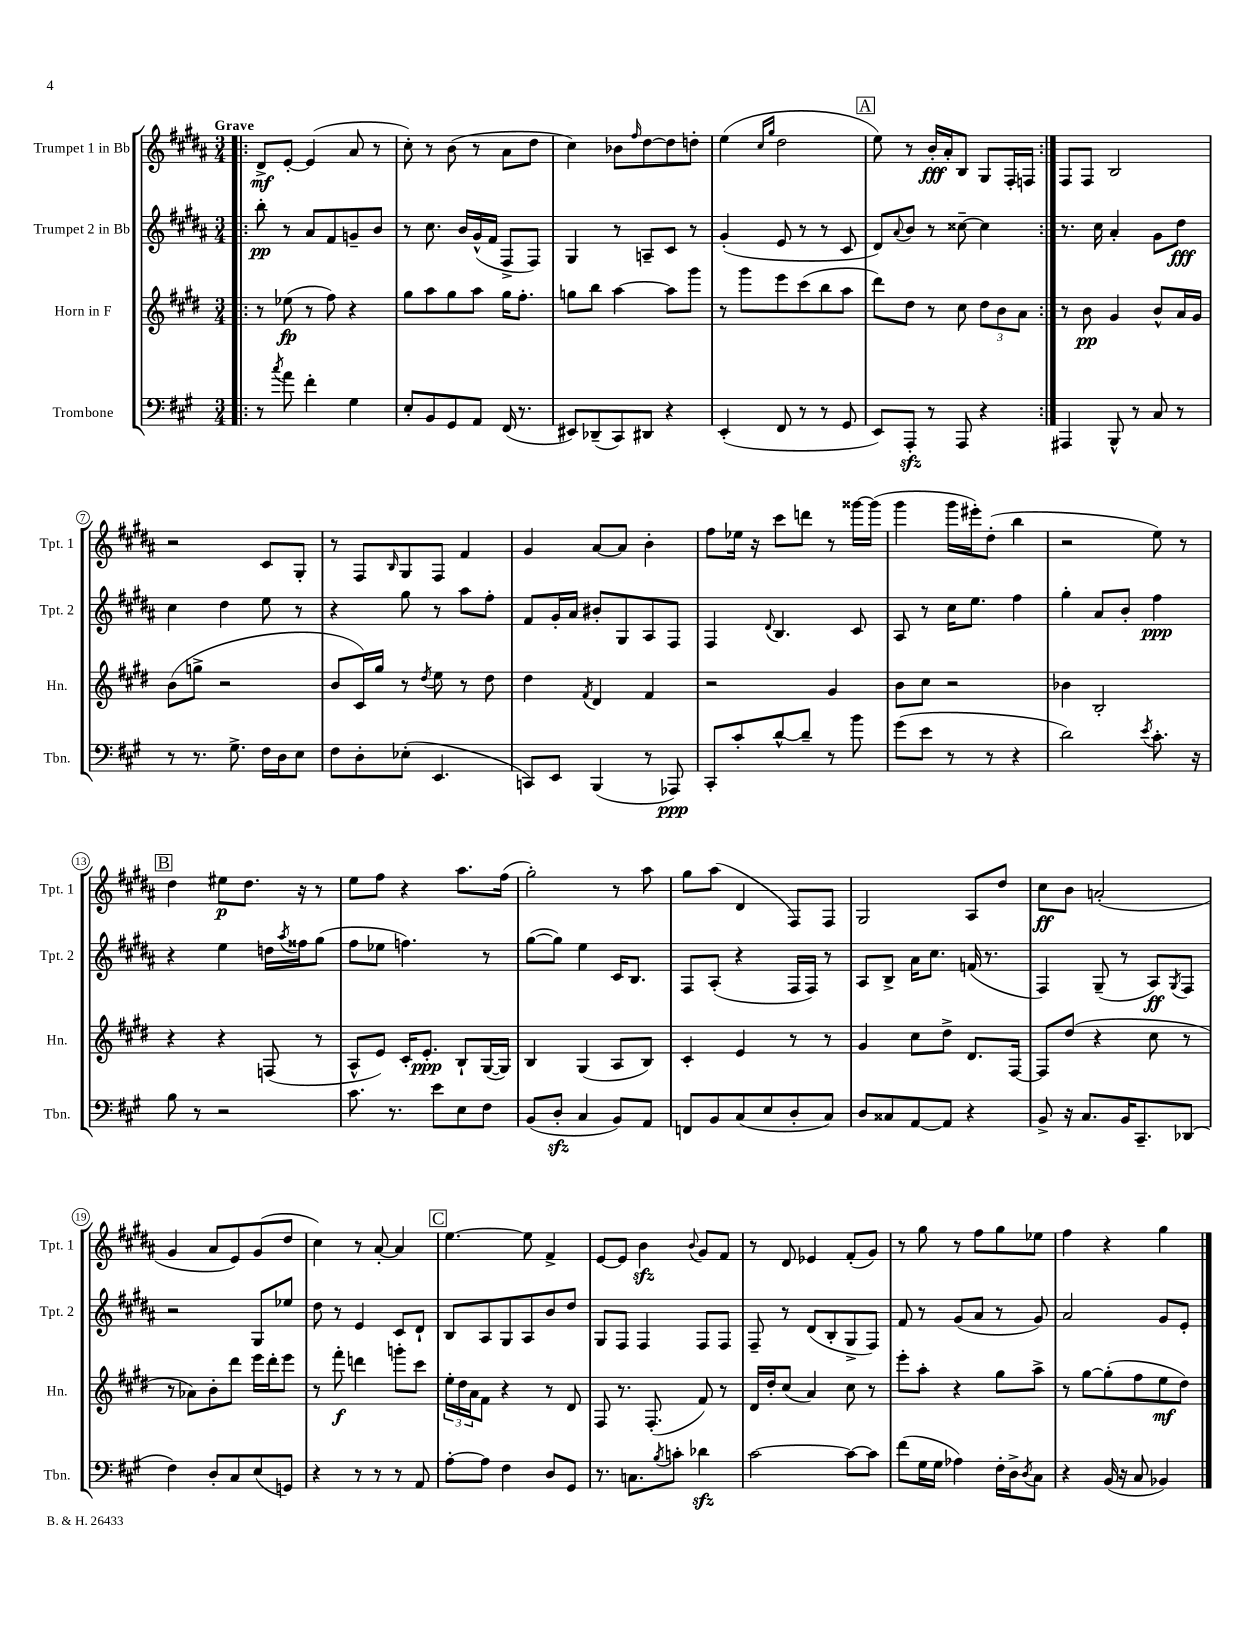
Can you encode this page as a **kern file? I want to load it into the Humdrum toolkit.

**kern	**dynam	**kern	**dynam	**kern	**dynam	**kern	**dynam
*part4	*part4	*part3	*part3	*part2	*part2	*part1	*part1
*staff4	*staff4	*staff3	*staff3	*staff2	*staff2	*staff1	*staff1
*I"Trombone	*	*I"Horn in F	*	*I"Trumpet 2 in Bb	*	*I"Trumpet 1 in Bb	*
*I'Tbn.	*	*I'Hn.	*	*I'Tpt. 2	*	*I'Tpt. 1	*
*clefF4	*	*clefG2	*	*clefG2	*	*clefG2	*
*k[f#c#g#]	*	*k[f#c#g#d#]	*	*k[f#c#g#d#a#]	*	*k[f#c#g#d#a#]	*
*M3/4	*	*M3/4	*	*M3/4	*	*M3/4	*
=1!|:	=1!|:	=1!|:	=1!|:	=1!|:	=1!|:	=1!|:	=1!|:
!	!	!	!	!	!	!LO:TX:a:B:t=Grave	!
8r	.	8r	.	8bb'\	pp	8d#^/L	mf
8qcc#/	.	.	.	.	.	.	.
8a\	.	(8ee-X\	fp	8r	.	[8e'/J	.
4f#'\	.	8r	.	8a#/L	.	(4e/]	.
.	.	8ff#\)	.	8f#/	.	.	.
4G#\	.	4r	.	8gn~/	.	8a#/	.
.	.	.	.	8b/J	.	8r	.
=2	=2	=2	=2	=2	=2	=2	=2
8E'/L	.	8gg#\L	.	8r	.	8cc#'\)	.
8BB/	.	8aa\	.	8.cc#\	.	8r	.
8GG#/	.	8gg#\	.	.	.	(8b\	.
.	.	.	.	16b/LL	.	.	.
8AA/J	.	8aa\J	.	(16g#^^/	.	8r	.
.	.	.	.	16f#/JJ	.	.	.
(16FF#/	.	16gg#\KL	.	8F#^/L	.	8a#\L	.
8.r	.	8.ff#'\J	.	.	.	.	.
.	.	.	.	8F#/J)	.	8dd#\J	.
=3	=3	=3	=3	=3	=3	=3	=3
8EE#X/L)	.	8ggn\L	.	4G#/	.	4cc#\)	.
(8DD-X~/	.	8bb\J	.	.	.	.	.
8CC#/)	.	[4aa\	.	8r	.	8b-X\L	.
.	.	.	.	.	.	16qqff#/	.
8DD#X/J	.	.	.	8An~/L	.	[8dd#\	.
4r	.	8aa\L]	.	8c#/J	.	8dd#\]	.
.	.	8ggg#\J	.	8r	.	8ddn'\J	.
=4	=4	=4	=4	=4	=4	=4	=4
(4EE'/	.	8r	.	(4g#'/	.	(4ee\	.
.	.	8ggg#\L	.	.	.	.	.
.	.	.	.	.	.	16qqcc#/LL	.
.	.	.	.	.	.	16qqgg#/JJ	.
8FF#/	.	8eee\	.	8e/	.	2dd#\	.
8r	.	(8ccc#\	.	8r	.	.	.
8r	.	8bb\	.	8r	.	.	.
8GG#/	.	8aa\J	.	8c#/	.	.	.
!!LO:REH:place=s1:t=A
=5	=5	=5	=5	=5	=5	=5	=5
8EE/L)	.	8ddd#\L)	.	8d#/L)	.	8ee\)	.
.	.	.	.	8qqa#/	.	.	.
8AAAzz'/J	.	8dd#\J	.	8b/J	.	8r	.
8r	.	8r	.	8r	.	16b'/LL	fff
.	.	.	.	.	.	16a#'/J	.
8AAA/	.	8cc#\	.	[8cc##X~\	.	8B/J	.
4r	.	12dd#\L	.	4cc##\]	.	8G#/L	.
.	.	12b\	.	.	.	.	.
.	.	.	.	.	.	16F#'/L	.
.	.	12a\J	.	.	.	.	.
.	.	.	.	.	.	16Fn/JJ	.
=6:|!	=6:|!	=6:|!	=6:|!	=6:|!	=6:|!	=6:|!	=6:|!
4AAA#X/	.	8r	.	8.r	.	8F#/L	.
.	.	8b\	pp	.	.	8F#/J	.
.	.	.	.	16cc#\	.	.	.
8BBB^^/	.	4g#/	.	4a#'/	.	2B/	.
8r	.	.	.	.	.	.	.
8C#/	.	8b^^/L	.	8g#\L	.	.	.
8r	.	16a/L	.	8dd#\J	fff	.	.
.	.	16g#/JJ	.	.	.	.	.
!!LO:LB:g=z
=7	=7	=7	=7	=7	=7	=7	=7
8r	.	(8b\L	.	4cc#\	.	2r	.
8.r	.	8ggn^\J	.	.	.	.	.
.	.	2r	.	4dd#\	.	.	.
8.G#^\	.	.	.	.	.	.	.
16F#\LL	.	.	.	8ee\	.	8c#/L	.
16D\J	.	.	.	.	.	.	.
8E\J	.	.	.	8r	.	8G#'/J	.
=8	=8	=8	=8	=8	=8	=8	=8
8F#\L	.	8b/L	.	4r	.	8r	.
8D'\	.	16c#/L)	.	.	.	8F#/L	.
.	.	16gg#/JJ	.	.	.	.	.
.	.	.	.	.	.	16qqB/	.
(8E-X'\J	.	8r	.	8gg#\	.	8G#/	.
.	.	8qdd#/	.	.	.	.	.
4.EE/	.	8ee\	.	8r	.	8F#/J	.
.	.	8r	.	8aa#\L	.	4f#/	.
.	.	8dd#\	.	8ff#'\J	.	.	.
=9	=9	=9	=9	=9	=9	=9	=9
8CCn/L)	.	4dd#\	.	8f#/L	.	4g#/	.
8EE/J	.	.	.	16g#'/L	.	.	.
.	.	.	.	16a#/JJ	.	.	.
.	.	8qf#/	.	.	.	.	.
(4BBB/	.	4d#/	.	8b#X'/L	.	[8a#/L	.
.	.	.	.	8G#/	.	8a#/J]	.
8r	.	4f#/	.	8A#/	.	4b'\	.
8AAA-X/)	ppp	.	.	8F#/J	.	.	.
=10	=10	=10	=10	=10	=10	=10	=10
8CC#'/L	.	2r	.	4F#/	.	8ff#\L	.
8c#'/	.	.	.	.	.	16ee-X\Jk	.
.	.	.	.	.	.	16r	.
.	.	.	.	8qqd#/	.	.	.
[8d^^/	.	.	.	4.B/	.	8ccc#\L	.
8d~/J]	.	.	.	.	.	8dddn\J	.
8r	.	4g#/	.	.	.	8r	.
8b\	.	.	.	8c#/	.	[16ggg##X\LL	.
.	.	.	.	.	.	(16ggg##\JJ]	.
=11	=11	=11	=11	=11	=11	=11	=11
(8g#\L	.	8b\L	.	8A#/	.	4ggg#\	.
8e\J	.	8cc#\J	.	8r	.	.	.
8r	.	2r	.	16cc#\KL	.	16ggg#\LL	.
.	.	.	.	8.ee\J	.	16eee#X'\J)	.
8r	.	.	.	.	.	(8dd#'\J	.
4r	.	.	.	4ff#\	.	4bb\	.
=12	=12	=12	=12	=12	=12	=12	=12
2d\)	.	4b-X\	.	4gg#'\	.	2r	.
.	.	2B'/	.	8a#/L	.	.	.
.	.	.	.	8b'/J	.	.	.
8qe/	.	.	.	.	.	.	.
8.c#'\	.	.	.	4ff#\	ppp	8ee\)	.
.	.	.	.	.	.	8r	.
16r	.	.	.	.	.	.	.
!!LO:LB:g=z
!!LO:REH:place=s1:t=B
=13	=13	=13	=13	=13	=13	=13	=13
8B\	.	4r	.	4r	.	4dd#\	.
8r	.	.	.	.	.	.	.
2r	.	4r	.	4ee\	.	8ee#X\L	p
.	.	.	.	.	.	8.dd#\J	.
.	.	(8Fn/	.	16ddn\LL	.	.	.
.	.	.	.	8qaa#/	.	.	.
.	.	.	.	16ff##X\J	.	16r	.
.	.	8r	.	(8gg#\J	.	8r	.
=14	=14	=14	=14	=14	=14	=14	=14
8.c#\	.	8A^^/L	.	8ff#\L	.	8ee\L	.
.	.	8e/J)	.	8ee-X\J	.	8ff#\J	.
8.r	.	.	.	.	.	.	.
.	.	16c#'/KL	.	4.ffn\)	.	4r	.
.	.	8.e'/J	ppp	.	.	.	.
8e\L	.	.	.	.	.	.	.
8E\	.	8B`/L	.	.	.	8.aa#\L	.
8F#\J	.	([16G#/L	.	8r	.	.	.
.	.	16G#/JJ])	.	.	.	(16ff#\Jk	.
=15	=15	=15	=15	=15	=15	=15	=15
(8BB/L	.	4B/	.	([8gg#\L	.	2gg#'\)	.
8Dzz'/J	.	.	.	8gg#\J])	.	.	.
4C#/	.	(4G#/	.	4ee\	.	.	.
8BB/L)	.	8A/L	.	16c#/KL	.	8r	.
.	.	.	.	8.B/J	.	.	.
8AA/J	.	8B/J)	.	.	.	8aa#\	.
=16	=16	=16	=16	=16	=16	=16	=16
8FFn/L	.	4c#'/	.	8F#/L	.	8gg#\L	.
8BB/	.	.	.	(8A#'/J	.	(8aa#\J	.
(8C#/	.	4e/	.	4r	.	4d#/	.
8E/	.	.	.	.	.	.	.
8D'/	.	8r	.	16F#/LL	.	8F#/L)	.
.	.	.	.	16F#/JJ)	.	.	.
8C#/J)	.	8r	.	8r	.	8F#/J	.
=17	=17	=17	=17	=17	=17	=17	=17
8D/L	.	4g#/	.	8A#/L	.	2G#/	.
8C##X/	.	.	.	8B^/J	.	.	.
[8AA/	.	8cc#\L	.	16a#\KL	.	.	.
.	.	.	.	8.cc#\J	.	.	.
8AA/J]	.	8dd#^\J	.	.	.	.	.
4r	.	8.d#/L	.	(16fn/	.	8A#/L	.
.	.	.	.	8.r	.	.	.
.	.	.	.	.	.	8dd#/J	.
.	.	[16F#/Jk	.	.	.	.	.
=18	=18	=18	=18	=18	=18	=18	=18
8BB^/	.	8F#/L]	.	4F#/)	.	8cc#\L	ff
16r	.	(8dd#/J	.	.	.	8b\J	.
8.C#/L	.	.	.	.	.	.	.
.	.	4r	.	(8G#~/	.	(2an'/	.
16BB/K	.	.	.	8r	.	.	.
8.CC#~/	.	.	.	.	.	.	.
.	.	8cc#\	.	8A#/L)	ff	.	.
.	.	.	.	8qG#/	.	.	.
(8DD-X/J	.	8r	.	8F#/J	.	.	.
!!LO:LB:g=z
=19	=19	=19	=19	=19	=19	=19	=19
4F#\)	.	8r	.	2r	.	4g#/	.
.	.	8a-X\L)	.	.	.	.	.
8D'/L	.	8b'\	.	.	.	8a#/L	.
8C#/	.	8ddd#\J	.	.	.	8e/)	.
(8E/	.	16eee\LL	.	8G#/L	.	(8g#/	.
.	.	16ddd#'\J	.	.	.	.	.
8GGn/J)	.	8eee\J	.	8ee-X/J	.	8dd#/J	.
=20	=20	=20	=20	=20	=20	=20	=20
4r	.	8r	.	8dd#\	.	4cc#\)	.
.	.	8fff#'\	f	8r	.	.	.
8r	.	4dddn\	.	4e/	.	8r	.
8r	.	.	.	.	.	[8a#'/	.
8r	.	8gggn'\L	.	8c#/L	.	4a#/]	.
8AA/	.	8ccc#\J	.	8d#`/J	.	.	.
!!LO:REH:place=s1:t=C
=21	=21	=21	=21	=21	=21	=21	=21
[8A'\L	.	24ee'\LL	.	8B/L	.	[4.ee\	.
.	.	24dd#\	.	.	.	.	.
.	.	24a\J	.	.	.	.	.
8A\J]	.	8f#\J	.	8A#/	.	.	.
4F#\	.	4r	.	8G#/	.	.	.
.	.	.	.	8A#/	.	8ee\]	.
8D/L	.	8r	.	8b/	.	4f#^/	.
8GG#/J	.	8d#/	.	8dd#/J	.	.	.
=22	=22	=22	=22	=22	=22	=22	=22
8.r	.	8F#/	.	8G#/L	.	[8e/L	.
.	.	8.r	.	8F#/J	.	8e/J]	.
8.Cn\L	.	.	.	.	.	.	.
.	.	.	.	4F#/	.	4bzz\	.
.	.	(8.F#'/	.	.	.	.	.
8qB/	.	.	.	.	.	.	.
8cn'\J	.	.	.	.	.	.	.
.	.	.	.	.	.	8qqb/	.
4d-Xzz\	.	8f#/)	.	8F#/L	.	8g#/L	.
.	.	8r	.	8F#/J	.	8f#/J	.
=23	=23	=23	=23	=23	=23	=23	=23
[2c#\	.	16d#/LL	.	8F#~/	.	8r	.
.	.	16dd#'/J	.	.	.	.	.
.	.	(8cc#/J	.	8r	.	8d#/	.
.	.	4a/)	.	(8d#/L	.	4e-X/	.
.	.	.	.	8B'/	.	.	.
8c#\L_	.	8cc#\	.	8G#^/	.	(8f#'/L	.
8c#\J]	.	8r	.	8F#/J)	.	8g#/J)	.
=24	=24	=24	=24	=24	=24	=24	=24
(8f#\L	.	8eee'\L	.	8f#/	.	8r	.
16G#\L	.	8aa'\J	.	8r	.	8gg#\	.
16G#\JJ	.	.	.	.	.	.	.
4A-X\)	.	4r	.	(8g#/L	.	8r	.
.	.	.	.	8a#/J	.	8ff#\L	.
16F#'\LL	.	8gg#\L	.	8r	.	8gg#\	.
16D^\J	.	.	.	.	.	.	.
8qD/	.	.	.	.	.	.	.
8C#\J	.	8aa^\J	.	8g#/)	.	8ee-X\J	.
=25	=25	=25	=25	=25	=25	=25	=25
4r	.	8r	.	2a#/	.	4ff#\	.
.	.	[8gg#\L	.	.	.	.	.
(16BB/	.	(8gg#'\]	.	.	.	4r	.
16r	.	.	.	.	.	.	.
8C#/	.	8ff#\	.	.	.	.	.
4BB-X/)	.	8ee\	mf	8g#/L	.	4gg#\	.
.	.	8dd#\J)	.	8e'/J	.	.	.
==	==	==	==	==	==	==	==
*-	*-	*-	*-	*-	*-	*-	*-
